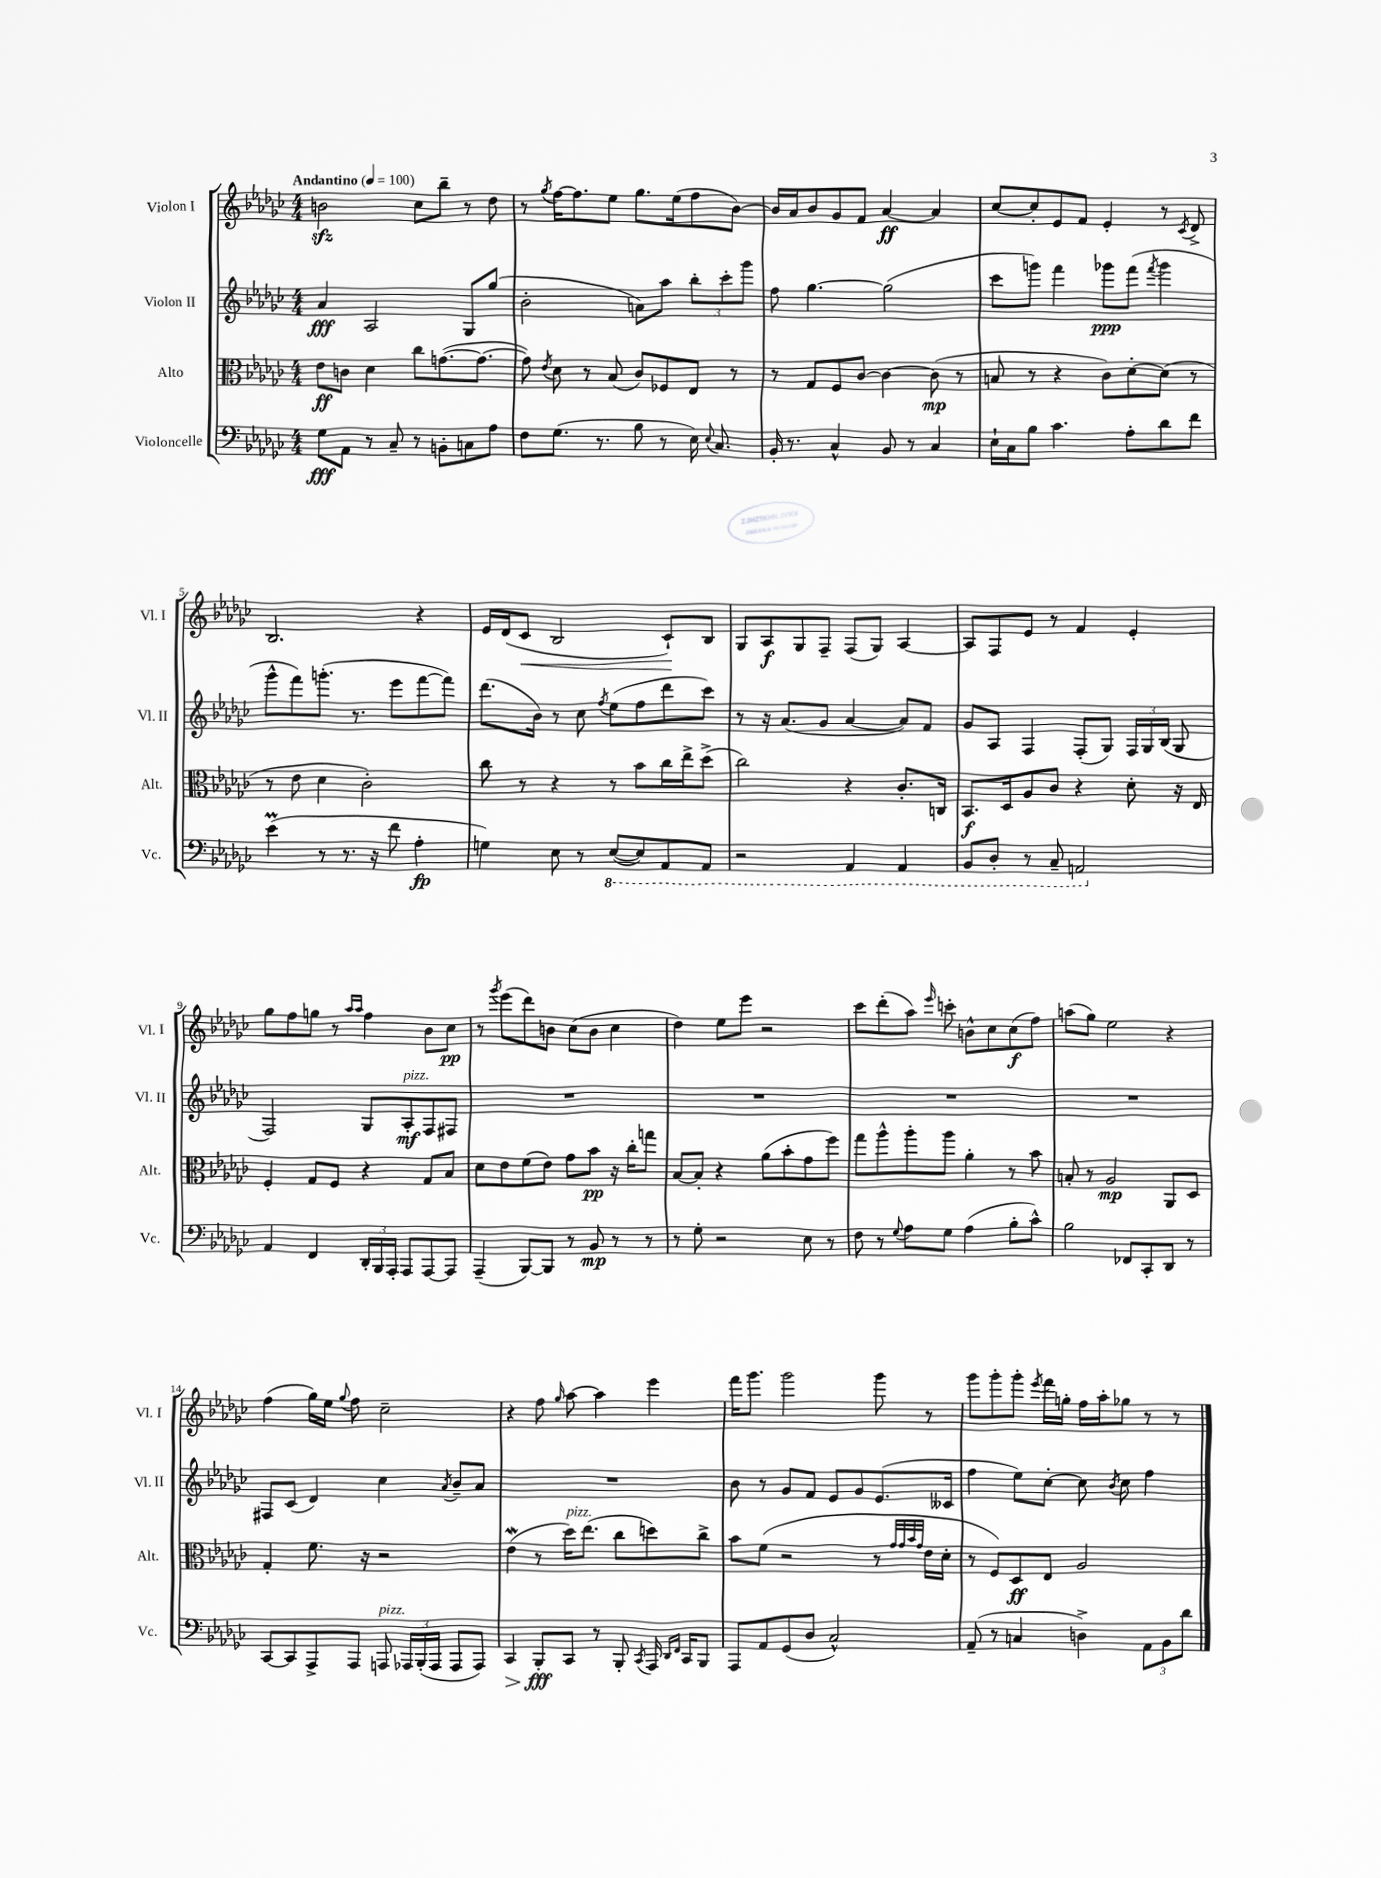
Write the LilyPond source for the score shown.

<<
\new StaffGroup <<
\new Staff = "s0" \with { instrumentName = "Violon I" shortInstrumentName = "Vl. I" } {
    \clef treble \key ges \major \numericTimeSignature \time 4/4 \tempo "Andantino" 4 = 100
    \autoBeamOff b'2\sfz ces''8[ bes''8]-- r8 des''8 |
    r8 \acciaccatura { ges''8 } f''16[~ f''8. ees''8] ges''8.[ ees''16( f''8 bes'8]~) |
    bes'16[ aes'16 bes'8 ges'8 f'8] aes'4~\ff aes'4 |
    ces''8[~ ces''8-. ees'8 f'8] ees'4-. r8 \acciaccatura { ces'8 } des'8-> |
    bes2. r4 |
    ees'16[ des'16( ces'8]\< bes2 ces'8[-!\!) bes8] |
    ges8[ aes8\f ges8 f8]-- f8[( ges8]) aes4~ |
    aes8[ f8 ees'8] r8 f'4 ees'4-. |
    ges''8[ f''8 g''8] r8 \grace { aes''16[ aes''16] } f''4 bes'8[ ces''8]\pp |
    r8 \acciaccatura { ges'''8 } ees'''8[( des'''8) b'8] ces''8[( b'8] ces''4 |
    des''4) ees''8[ ees'''8] r2 |
    ces'''8[ des'''8-.( aes''8]) \grace { ees'''16 } c'''8-. b'8[-^ ces''8 ces''8\f( f''8]) |
    a''8[( ges''8]) ees''2 r4 |
    f''4( ges''16[) ees''16] \appoggiatura { ges''8 } f''8 ces''2-- |
    r4 f''8 \grace { ges''16 } aes''8~ aes''4 ees'''4 |
    f'''16[ ges'''8.] ges'''2 ges'''8 r8 |
    ges'''8[ ges'''8-. ges'''8]-. \acciaccatura { ees'''8 } f'''16[ g''16]-. f''16[ aes''16-. ges''8] r8 r8 \bar "|." |
}
\new Staff = "s1" \with { instrumentName = "Violon II" shortInstrumentName = "Vl. II" } {
    \clef treble \key ges \major \numericTimeSignature \time 4/4
    \autoBeamOff aes'4\fff aes2 ges8[ ges''8]( |
    bes'2-. a'8[) aes''8] \tuplet 3/2 { bes''8[-. ces'''8-. ges'''8] } |
    f''8 ges''4.~ ges''2( |
    ces'''8[ g'''8]) f'''4 ges'''8[\ppp f'''8]( \acciaccatura { f'''8 } ges'''4 |
    ges'''8[-^ f'''8) g'''8.]-.( r8. ees'''8[ f'''8~ f'''8]) |
    des'''8.[( bes'16]) r8 ces''8 \acciaccatura { f''8 } ees''8[( f''8 des'''8 ces'''8]) |
    r8 r16 aes'8.[( ges'8] aes'4~ aes'8[) f'8] |
    ges'8[ aes8] f4 f8[-.( ges8]) \tuplet 3/2 { f16[ ges16 bes16]( } ges8 |
    f2) ges8[ aes8-.\mf^\markup { \italic "pizz." } f8 fis8] |
    R1 |
    R1 |
    R1 |
    R1 |
    fis8[ ces'8]( des'4) ces''4 \acciaccatura { aes'8 } bes'8[-- aes'8] |
    R1 |
    bes'8 r8 ges'8[ f'8] ees'8[ ges'8 ees'8.( ceses'16] |
    f''4 ees''8[) ces''8]~-. ces''8 \acciaccatura { bes'8 } ces''8 f''4 \bar "|." |
}
\new Staff = "s2" \with { instrumentName = "Alto" shortInstrumentName = "Alt." } {
    \clef alto \key ges \major \numericTimeSignature \time 4/4
    \autoBeamOff ees'8[\ff c'8] des'4 ces''8[ g'8.~( g'8.]~ |
    g'8) \acciaccatura { ees'8 } des'8 r8 bes8( ces'8[) fes8 ees8] r8 |
    r8 ges8[ f8 ces'8]~ ces'4~ ces'8\mp( r8 |
    b8 r8 r4 ces'8[) des'8~-. des'8]( r8 |
    r8 ees'8 des'4 ces'2-.) |
    ces''8 r8 r4 r8 bes'8[ ces''16 ees''16-> des''8]->( |
    ces''2) r4 ces'8.[-. c16] |
    bes,8.[\f des16 aes8 ces'8] r4 des'8-. r16 ees16 |
    f4-. ges8[ f8] r4 ges8[ bes8] |
    des'8[ ees'8 f'8( ees'8]) ges'8[ bes'8]\pp r16 ces''16[-. g''8] |
    bes8[~ bes8]-. r4 aes'8[( bes'8-. ges'8 f''8]) |
    ges''8[ aes''8-^ aes''8-. aes''8] aes'4-. r8 bes'8 |
    b8-. r8 aes2\mp aes,8[ des8] |
    ges4-. f'8. r16 r2 |
    ees'4\mordent( r8 des''16[^\markup { \italic "pizz." }) ees''8.]( ces''8[ d''8) ces''8]-> |
    bes'8[ f'8]( r2 r8 \grace { ges'32[ ges'32 bes'32 ges'32] } ees'16[ des'16]-. |
    r8 f8[) des8\ff ees8] aes2 \bar "|." |
}
\new Staff = "s3" \with { instrumentName = "Violoncelle" shortInstrumentName = "Vc." } {
    \clef bass \key ges \major \numericTimeSignature \time 4/4
    \autoBeamOff ges8[\fff aes,8] r8 ces8-- r8 b,8[-. c8 aes8] |
    f8[ ges8.]( r8. bes8 r8 ees16) \appoggiatura { ees8 } ces8. |
    bes,16-. r8. ces4-^ bes,8 r8 ces4 |
    ees16[-! ces16 bes8] ces'4. aes8[-. des'8 f'8] |
    ees'4\prall( r8 r8. r16 f'8 aes4-.\fp |
    g4) ees8 r8 \ottava #-1 ees,8[~( ees,8) aes,,8 aes,,8] |
    r2 aes,,4 aes,,4 |
    bes,,8[ des,8]-. r8 ces,8-- a,,2 \ottava #0 |
    aes,4 f,4 \tuplet 3/2 { des,16[-. bes,,16 aes,,16]-. } aes,,8[ aes,,8~ aes,,8] |
    aes,,4--( bes,,8[~) bes,,8] r8 bes,8\mp r8 r8 |
    r8 ges8-. r2 ees8 r8 |
    f8 r8 \appoggiatura { ges8 } aes8[ ges8] aes4( bes8[-. ces'8]-^) |
    bes2 fes,8[ ces,8-. des,8] r8 |
    ces,8[~ ces,8 aes,,8-> aes,,8] a,,8^\markup { \italic "pizz." } \tuplet 3/2 { aes,,16[ bes,,16-.( aes,,16] } aes,,8[ aes,,8]) |
    ces,4\> bes,,8[-.\fff\! ces,8] r8 bes,,8-. \acciaccatura { ces,8 } aes,,16 \grace { des,16[ f,16] } ces,16[ bes,,8] |
    aes,,8[ aes,8 ges,8( des8] ces2-^) |
    aes,8--( r8 c4 d4->) \tuplet 3/2 { aes,8[ bes,8 des'8] } \bar "|." |
}
>>
>>
